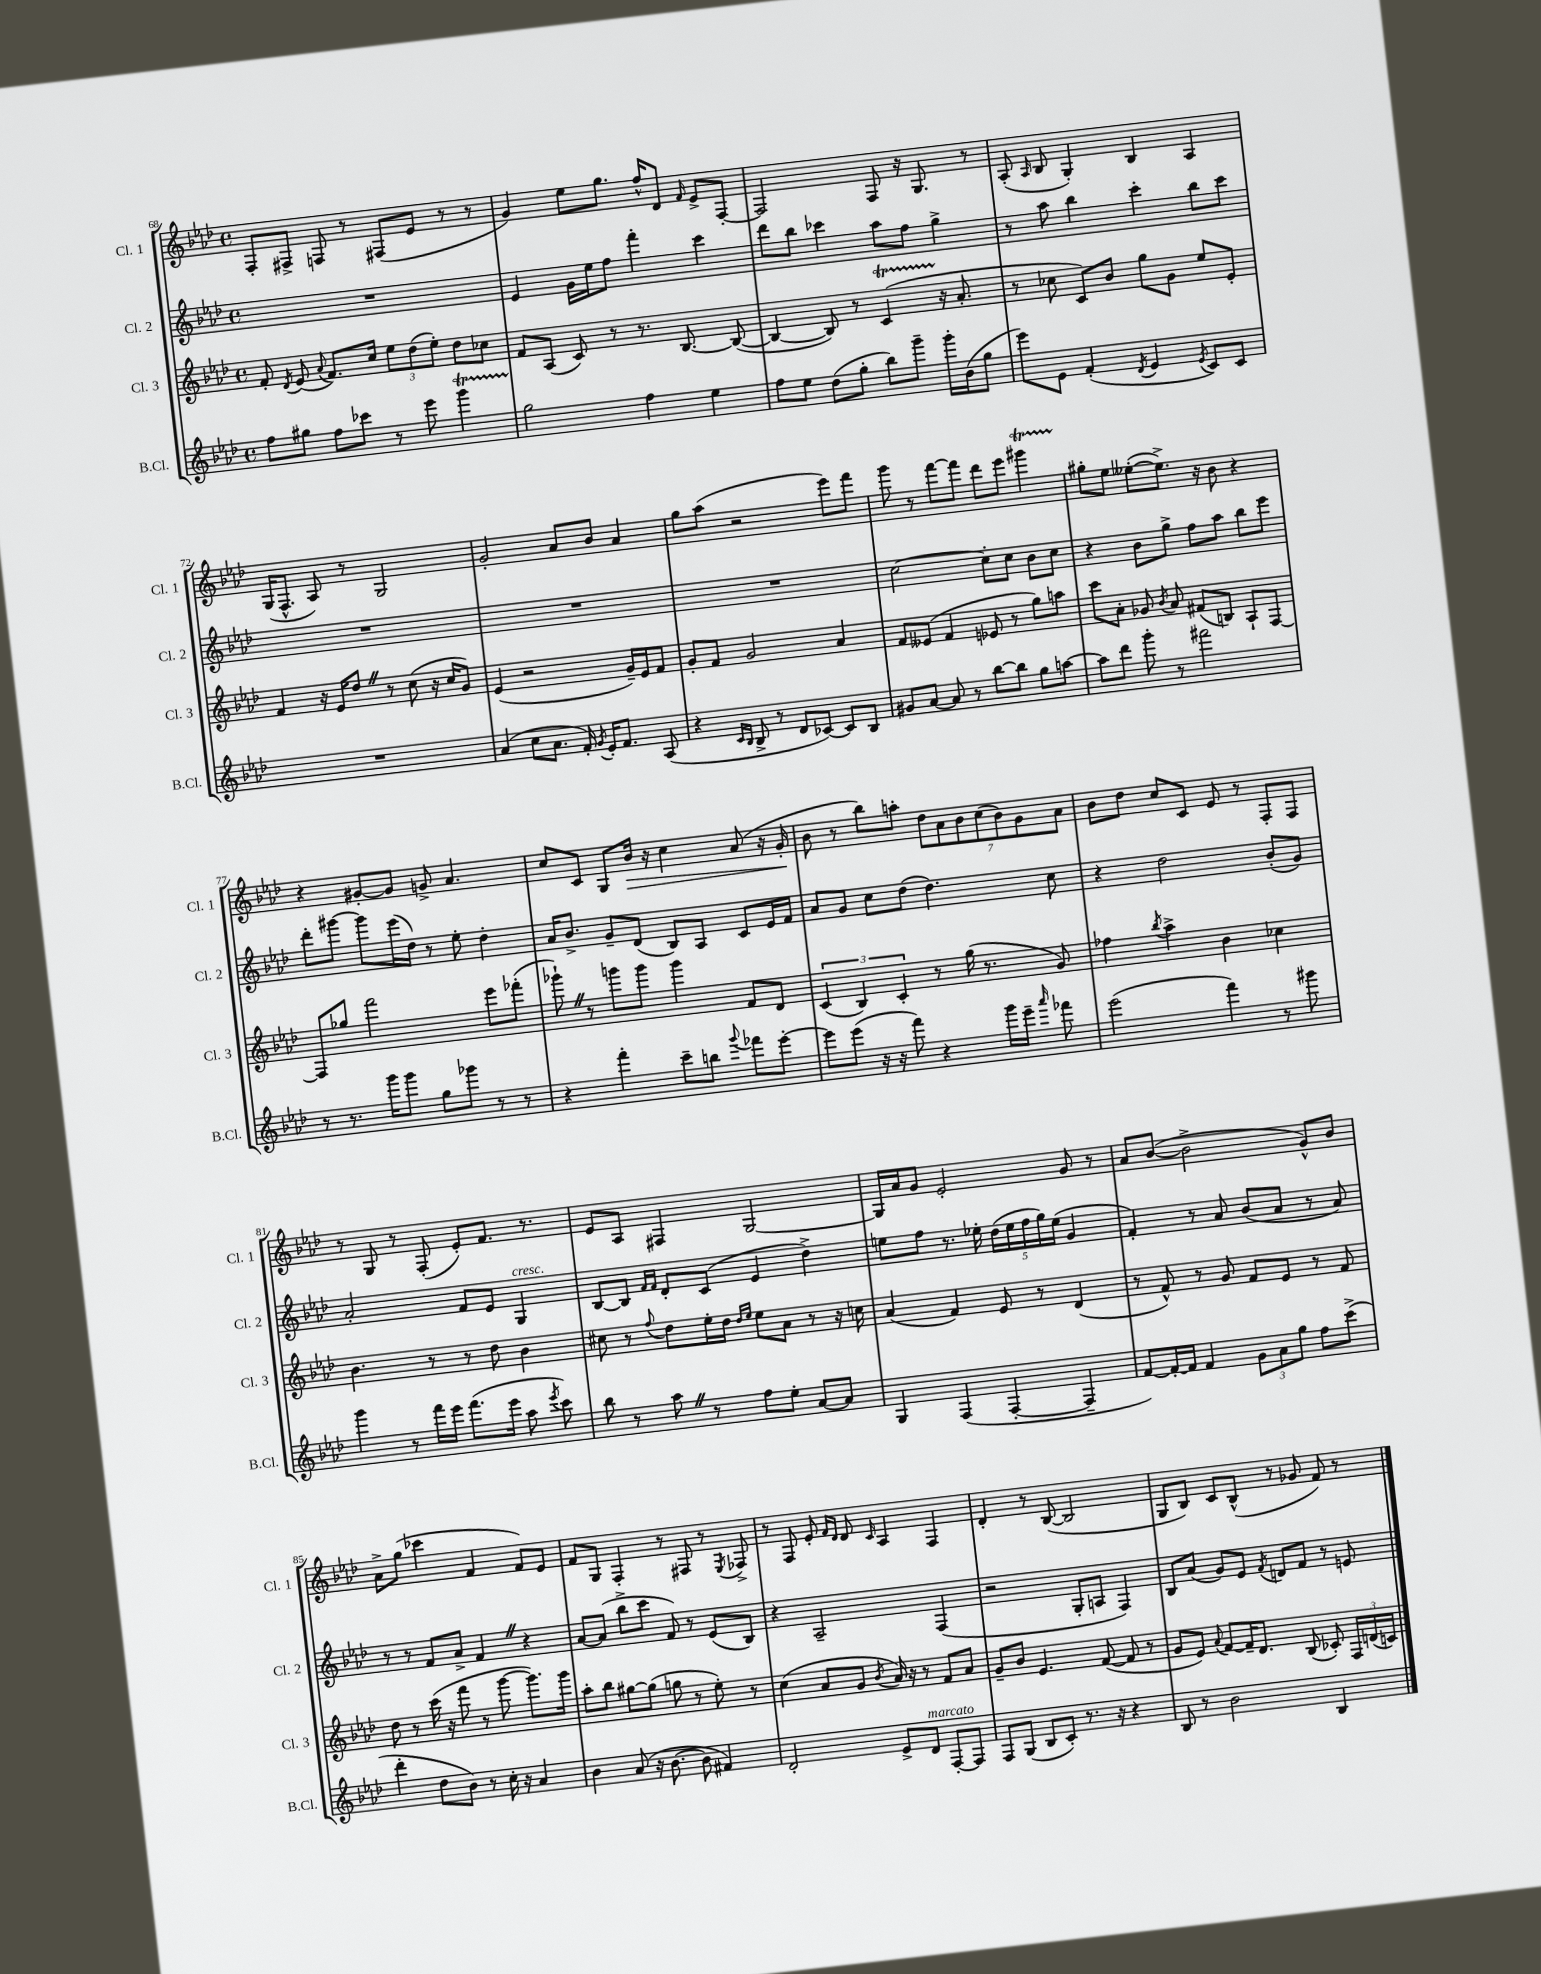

**kern	**kern	**kern	**kern
*staff4	*staff3	*staff2	*staff1
*clefG2	*clefG2	*clefG2	*clefG2
*k[b-e-a-d-]	*k[b-e-a-d-]	*k[b-e-a-d-]	*k[b-e-a-d-]
*M4/4	*M4/4	*M4/4	*M4/4
*met(c)	*met(c)	*met(c)	*met(c)
8ff	8f'	1r	8F'
.	8qd-	.	.
8gg#	(8e-	.	8F#^
.	8qqa-	.	.
8ff	8.f)	.	8F
8ccc-	.	.	8r
.	16cc	.	.
8r	12ee-	.	(8F#
.	(12dd-	.	.
8eee-	.	.	8e-
.	12ee-')	.	.
4ggg	8dd-	.	8r
.	8cc-	.	8r
=	=	=	=
2gg	8f	4e-	4g)
.	(8A-	.	.
.	8c)	16g	8ee-
.	.	16ee-	.
.	8r	8ff	8.gg
4ff	8.r	4fff'	.
.	.	.	16ff^^
.	.	.	8d-
.	[8.B-	.	.
.	.	.	16qqf
4ee-	.	4ccc	8e-^
.	(8B-_	.	[8F'
=	=	=	=
8ff	4B-_	8ddd-	2F]
8ee-	.	8bb-	.
(8dd-	8B-])	4ccc-	.
8gg'	8r	.	.
8bb-)	(4c	8aa-	8F
8ggg~	.	8ff	16r
.	.	.	8.G
16ggg'	16r	4gg^	.
(16b-	8.a-'	.	.
8gg	.	.	8r
=	=	=	=
8eee-)	8r	8r	(8A-'
.	.	.	16qqA-
8e-	8cc-	8aa-	8B-
(4f'	8c)	4bb-	4G')
.	8b-	.	.
8qd-	.	.	.
4e-	8gg	4ccc'	4B-
.	8g	.	.
8qe-	.	.	.
8c)	8ee-	8bb-	4A-
8c	8e-'	8ccc	.
=	=	=	=
1r	4f	1r	(16G
.	.	.	8.F^^
.	16r	.	8A-)
.	16e-	.	.
.	8dd-	.	8r
.	8r	.	2G
.	(8cc	.	.
.	16r	.	.
.	16cc	.	.
.	8g)	.	.
=	=	=	=
(4a-	(4e-	1r	2g'
8cc	2r	.	.
8.a-	.	.	.
.	.	.	8a-
16f')	.	.	.
8qg	.	.	.
16e-'	.	.	8b-
8.f	.	.	.
.	16g~)	.	4a-
.	16e-	.	.
(8A-	8f	.	.
=	=	=	=
4r	8g'	1r	8gg
.	8f	.	(8aa-
16qqc	.	.	.
16qqB-	.	.	.
8B-^	2g	.	2r
8r	.	.	.
8d-	.	.	.
[8c-)	.	.	.
8c-]	4a-	.	8eee-)
8B-	.	.	8fff
=	=	=	=
8g#	8f	[2cc	8ggg
[8a-	(8e--	.	8r
8a-]	4f	.	[8fff
8r	.	.	8fff]
[8bb-	8e-	8cc']	8ddd-
8bb-]	8r	8cc	8eee-
8gg	8gg)	8b-	4ggg#
[8aa	8aa	8cc	.
=	=	=	=
8aa]	8ccc	4r	8gg#'
8ddd-	8a-'	.	8ee-
8ggg'	8g-	8b-	([8ee--'
.	8qb-	.	.
8r	8a-	8gg^	8.ee--^])
2fff#	(8f#	8ff	.
.	.	.	16r
.	8B)	8aa-	8b-
.	8A-`	8bb-	4r
.	[8F	8eee-	.
=	=	=	=
8r	8F]	8ddd-'	4r
8.r	8gg-	[8ggg#	.
.	2fff	8ggg#]	[8g#'
16ggg	.	.	.
8ggg	.	(16eee-	8g#]
.	.	16dd-)	.
8gg	.	8r	8g^
8ggg-	.	8ee-'	4.a-
8r	8eee-	4dd-'	.
8r	(8fff-'	.	.
=	=	=	=
4r	8ggg-`)	16a-	8cc
.	.	8.b-^	.
.	8r	.	8c
4fff'	8ggg	8g~	8G
.	8ggg	(8d-	16b-
.	.	.	16r
8ccc~	4ggg	8B-)	4cc
8bb	.	8A-	.
8qqggg	.	.	.
8fff-	8f	8c	(8a-
[8eee-'	8d-	16e-	16r
.	.	16f	16g'
=	=	=	=
8eee-]	(6c	8a-	8b-
(8eee-	.	8g	8r
.	6B-)	.	.
16r	.	8cc	8bb-)
16r	.	.	.
.	6c'	.	.
8fff)	.	(8dd-	8aa'
4r	8r	4.dd-)	14dd-
.	.	.	14a-
.	(16gg	.	.
.	.	.	14b-
.	8.r	.	.
.	.	.	(14cc
16ggg	.	.	.
.	.	.	14b-)
16eee-~	.	.	.
.	.	.	14g
16qqaaa-	.	.	.
8fff-	8g)	8cc	.
.	.	.	14a-
=	=	=	=
(2eee-	4ff-	4r	8b-
.	.	.	8dd-
.	8qbb-	.	.
.	4aa-^	2dd-	8cc
.	.	.	8c
4fff)	4b-	.	8e-
.	.	.	8r
8r	4cc-	(8b-'	8F'
8ggg#	.	8g)	8F
=	=	=	=
4ggg	4.b-	2a-'	8r
.	.	.	8G
8r	.	.	8r
16fff	8r	.	(8F'
16eee-	.	.	.
(8.fff	8r	8f	8e-')
.	8dd-	8e-	8.f
16eee-	.	.	.
8aa-	4b-	4G	.
.	.	.	8.r
8qeee-	.	.	.
8ccc)	.	.	.
=	=	=	=
8bb-	8cc#	[8B-	8e-
8r	8r	8B-]	8A-
.	.	16qqf	.
.	8qqff	16qqf	.
8aa-	8dd-	8d-'	4F#
8r	16ee-'	(8c	.
.	16dd-	.	.
.	16qqdd-	.	.
.	16qqee-	.	.
8ff	8ee-	4e-	[2G
8ee-'	8a-	.	.
[8a-	8r	4dd-^)	.
8a-]	16r	.	.
.	16cc	.	.
=	=	=	=
4G	(4a-	8ee	16G]
.	.	.	16a-
.	.	8ff	8g
(4F	4f)	8.r	2e-'
.	.	16ee-'	.
[4F'	8e-	(20dd-	.
.	.	20ee-	.
.	.	20ff	.
.	8r	.	.
.	.	20gg)	.
.	.	(20ee-	.
4F~]	(4d-	4g	8g
.	.	.	8r
=	=	=	=
[8f)	8r	4f')	8a-
16f'_	8f^^)	.	([8b-
16f]	.	.	.
4f	8r	8r	2b-^]
.	8g	8a-	.
12g	8f	(8b-	.
12a-	.	.	.
.	8e-	8a-	.
12gg	.	.	.
8ff	8r	8r	8g^^)
(8ccc^	8f	8a-)	8b-
=	=	=	=
4ddd-'	8dd-	8r	8a-^
.	8r	8r	(8gg
8dd-	(16ccc	8f	4ccc-
.	16r	.	.
8b-)	8fff	8a-^	.
8r	8r	4f	4f
16cc'	[8ggg	.	.
16r	.	.	.
4a-	8.ggg])	4r	8f)
.	.	.	8e-
.	16ggg	.	.
=	=	=	=
4b-	8aa-'	[8a-	8f
.	8bb-	(8a-]	8G
(8a-	[8gg#	8bb-^	4F'
16r	(8gg#]	8ccc	.
[8.b-	.	.	.
.	8gg	8f)	8r
8b-]	8r	8r	8F#
4f#)	8ee-')	(8e-	8r
.	.	.	8qE-
.	8r	8B-)	8F-^
=	=	=	=
2d-'	(4cc	4r	8r
.	.	.	8F
.	8a-	2A-~	8e-'
.	.	.	16qqf
.	.	.	16qqd-
.	8g	.	8d-
.	8qb-	.	16qqc
8e-^	16a-)	.	4A-
.	16r	.	.
8d-	8r	.	.
[8F'	8f	(4F	4F
8F]	8a-	.	.
=	=	=	=
8F	8g~	2r	4d-'
(8G	8b-	.	.
8B-	4.e-	.	8r
8c')	.	.	([8B-
8.r	.	8G'	2B-]
.	([8f	8A	.
16r	.	.	.
4r	8f]	4F)	.
.	8r	.	.
=	=	=	=
8B-	8g	8B-	8G
8r	8e-)	(8a-	8B-)
.	8qqa-	.	.
2b-	[8f	8g)	8c
.	16f~]	8e-	(8B-^^
.	8.d-	.	.
.	.	8qf	.
.	.	8d	8r
.	(8B-	8f	8g-
4B-	8c-')	8r	8f)
.	24F	8e	8r
.	(24d	.	.
.	24c)	.	.
==	==	==	==
*-	*-	*-	*-
